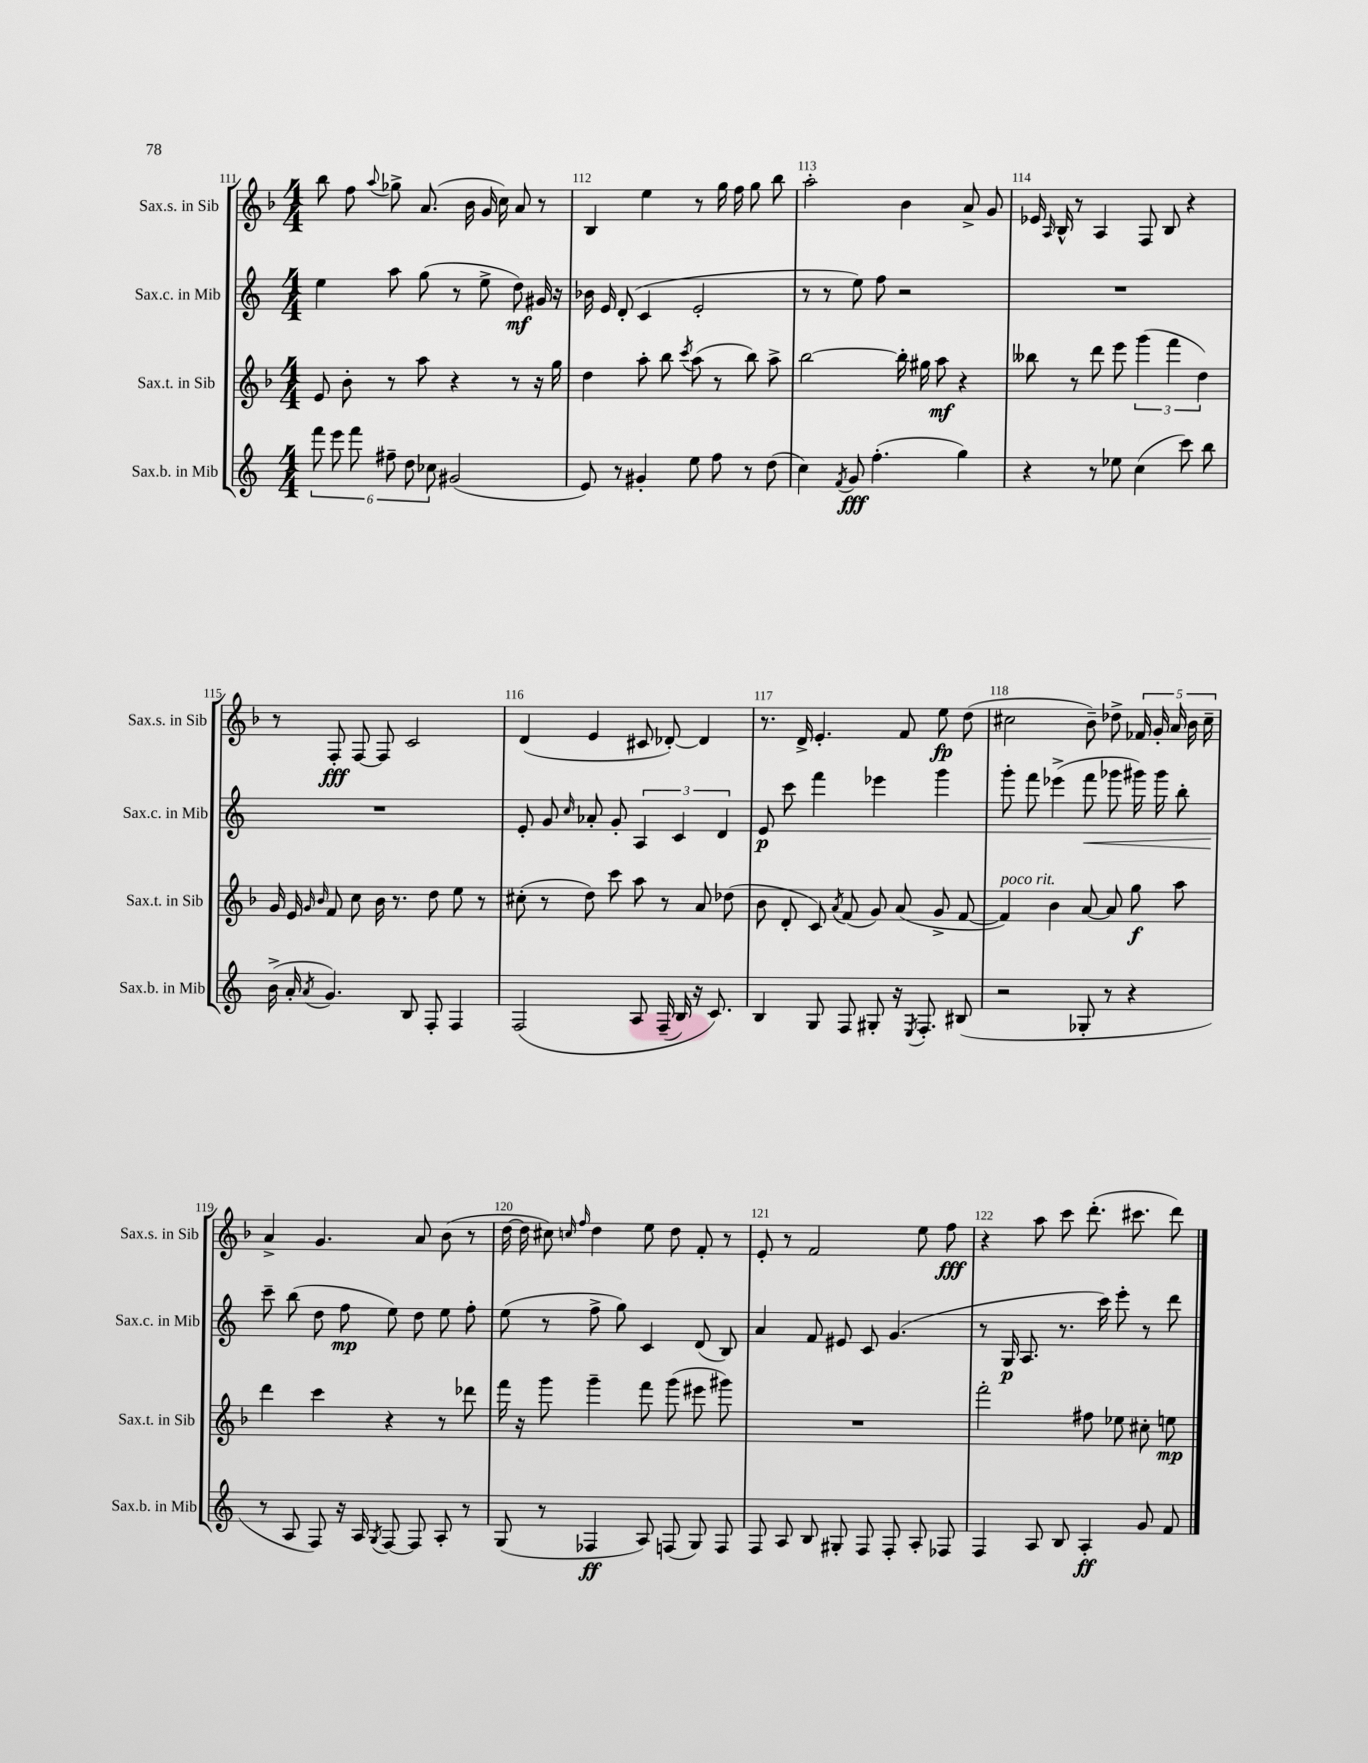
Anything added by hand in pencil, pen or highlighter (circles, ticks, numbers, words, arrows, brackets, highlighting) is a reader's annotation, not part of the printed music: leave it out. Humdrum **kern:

**kern	**kern	**kern	**kern
*staff4	*staff3	*staff2	*staff1
*clefG2	*clefG2	*clefG2	*clefG2
*k[]	*k[b-]	*k[]	*k[b-]
*M4/4	*M4/4	*M4/4	*M4/4
12fff	8e	4ee	8bb-
12eee	.	.	.
.	8b-'	.	8ff
12fff	.	.	.
.	.	.	8qqaa
12ff#~	8r	8aa	8gg-^
12dd	.	.	.
.	8aa	(8gg	(8.a
12cc-	.	.	.
(2g#	4r	8r	.
.	.	.	16b-
.	.	8ee^	16g
.	.	.	16cc)
.	8r	8dd)	8a
.	16r	16g#	8r
.	16gg	16r	.
=	=	=	=
8e)	4dd	16b-	4B-
.	.	16e	.
8r	.	(8d'	.
4g#'	8aa'	4c	4ee
.	8bb-	.	.
.	8qccc	.	.
8ee	(8aa	2e'	8r
8ff	8r	.	16gg
.	.	.	16ff
8r	8bb-)	.	8gg
(8dd	8aa^	.	8bb-
=	=	=	=
4cc)	[2bb-	8r	2aa'
.	.	8r	.
8qf	.	.	.
8g	.	8ee)	.
(4.ff'	.	8ff	.
.	16bb-']	2r	4b-
.	16gg#	.	.
.	8aa	.	.
4gg)	4r	.	8a^
.	.	.	8g
=	=	=	=
4r	8bb--	1r	16e-
.	.	.	16qqA
.	.	.	16B-^^
.	8r	.	8r
8r	8ddd	.	4A
8ee-	8eee	.	.
(4cc	(6ggg	.	8F
.	.	.	8B-
.	6fff	.	.
8ccc)	.	.	4r
.	6dd)	.	.
8bb	.	.	.
=	=	=	=
(16b^	16g	1r	8r
16a'	16e	.	.
.	16qqg	.	.
8qa	16qqb-	.	.
4.g)	8f	.	8F'
.	8cc	.	[8F
.	16b-	.	8F]
.	8.r	.	.
8B	.	.	2c
8F'	8dd	.	.
4F	8ee	.	.
.	8r	.	.
=	=	=	=
&(2F	(8cc#'	8e'	(4d
.	8r	8g	.
.	.	16qqcc	.
.	8dd)	8a-'	4e
.	8ccc	8g'	.
8A	8aa	6A	8c#
(16F~	8r	.	[8d-')
.	.	6c	.
16B)	.	.	.
16r	8a	.	4d-]
8.c&)	.	.	.
.	.	6d	.
.	(8dd-	.	.
=	=	=	=
4B	8b-	8e	8.r
.	8d'	8ccc	.
.	.	.	16d^
8G	8c)	4fff	4.e'
.	8qa	.	.
8F	(8f	.	.
8G#'	8g)	4eee-	.
16r	(8a	.	8f
8qE	.	.	.
8.F'	.	.	.
.	8g^	4ggg	8ee
(8B#	[8f	.	(8dd
=	=	=	=
2r	4f])	8ggg'	2cc#
.	.	8fff	.
.	4b-	(4eee-^	.
8G-'	[8a	8fff	8b-~)
8r	8a]	8ggg-	8dd-^
4r	8gg	16ggg#)	20f-
.	.	.	20g'
.	.	16ggg#	.
.	.	.	20a
.	8aa	8bb'	.
.	.	.	20b-
.	.	.	20cc#~
=	=	=	=
8r	4ddd	8ccc~	4a^
8A	.	(8bb	.
8F)	4ccc	8dd	4.g
16r	.	8ff	.
16A	.	.	.
8qG	.	.	.
[8F	4r	8ee)	.
8F]	.	8dd	8a
8A'	8r	8ee	(8b-
8r	8ddd-	8ff'	8r
=	=	=	=
(8G	16fff	(8ee	[16dd
.	16r	.	16dd]
8r	8ggg	8r	8cc#)
.	.	.	16qqcc
.	.	.	16qqff
4F-	4ggg~	8ff^	4dd
.	.	8gg)	.
8A)	8fff	4c	8ee
(8F	(8ggg	.	8dd
8G)	8eee#	(8d	8f'
8F	8ggg#)	8B)	8r
=	=	=	=
8F	1r	4a	8e'
8A	.	.	8r
8B	.	8f	2f
8G#'	.	8e#	.
8F	.	8c	.
8F'	.	(4.g	.
8A'	.	.	8ee
8F-	.	.	8ff
=	=	=	=
4F	2fff'	8r	4r
.	.	16G	.
.	.	8.A	.
8A	.	.	8aa
8B	.	8.r	8ccc
4A'	8ff#	.	(8.ddd'
.	.	16ccc)	.
.	8ee-	8eee'	.
.	.	.	8.ccc#
8g	8cc#'	8r	.
8f	8ee	8ddd	8ddd)
==	==	==	==
*-	*-	*-	*-
